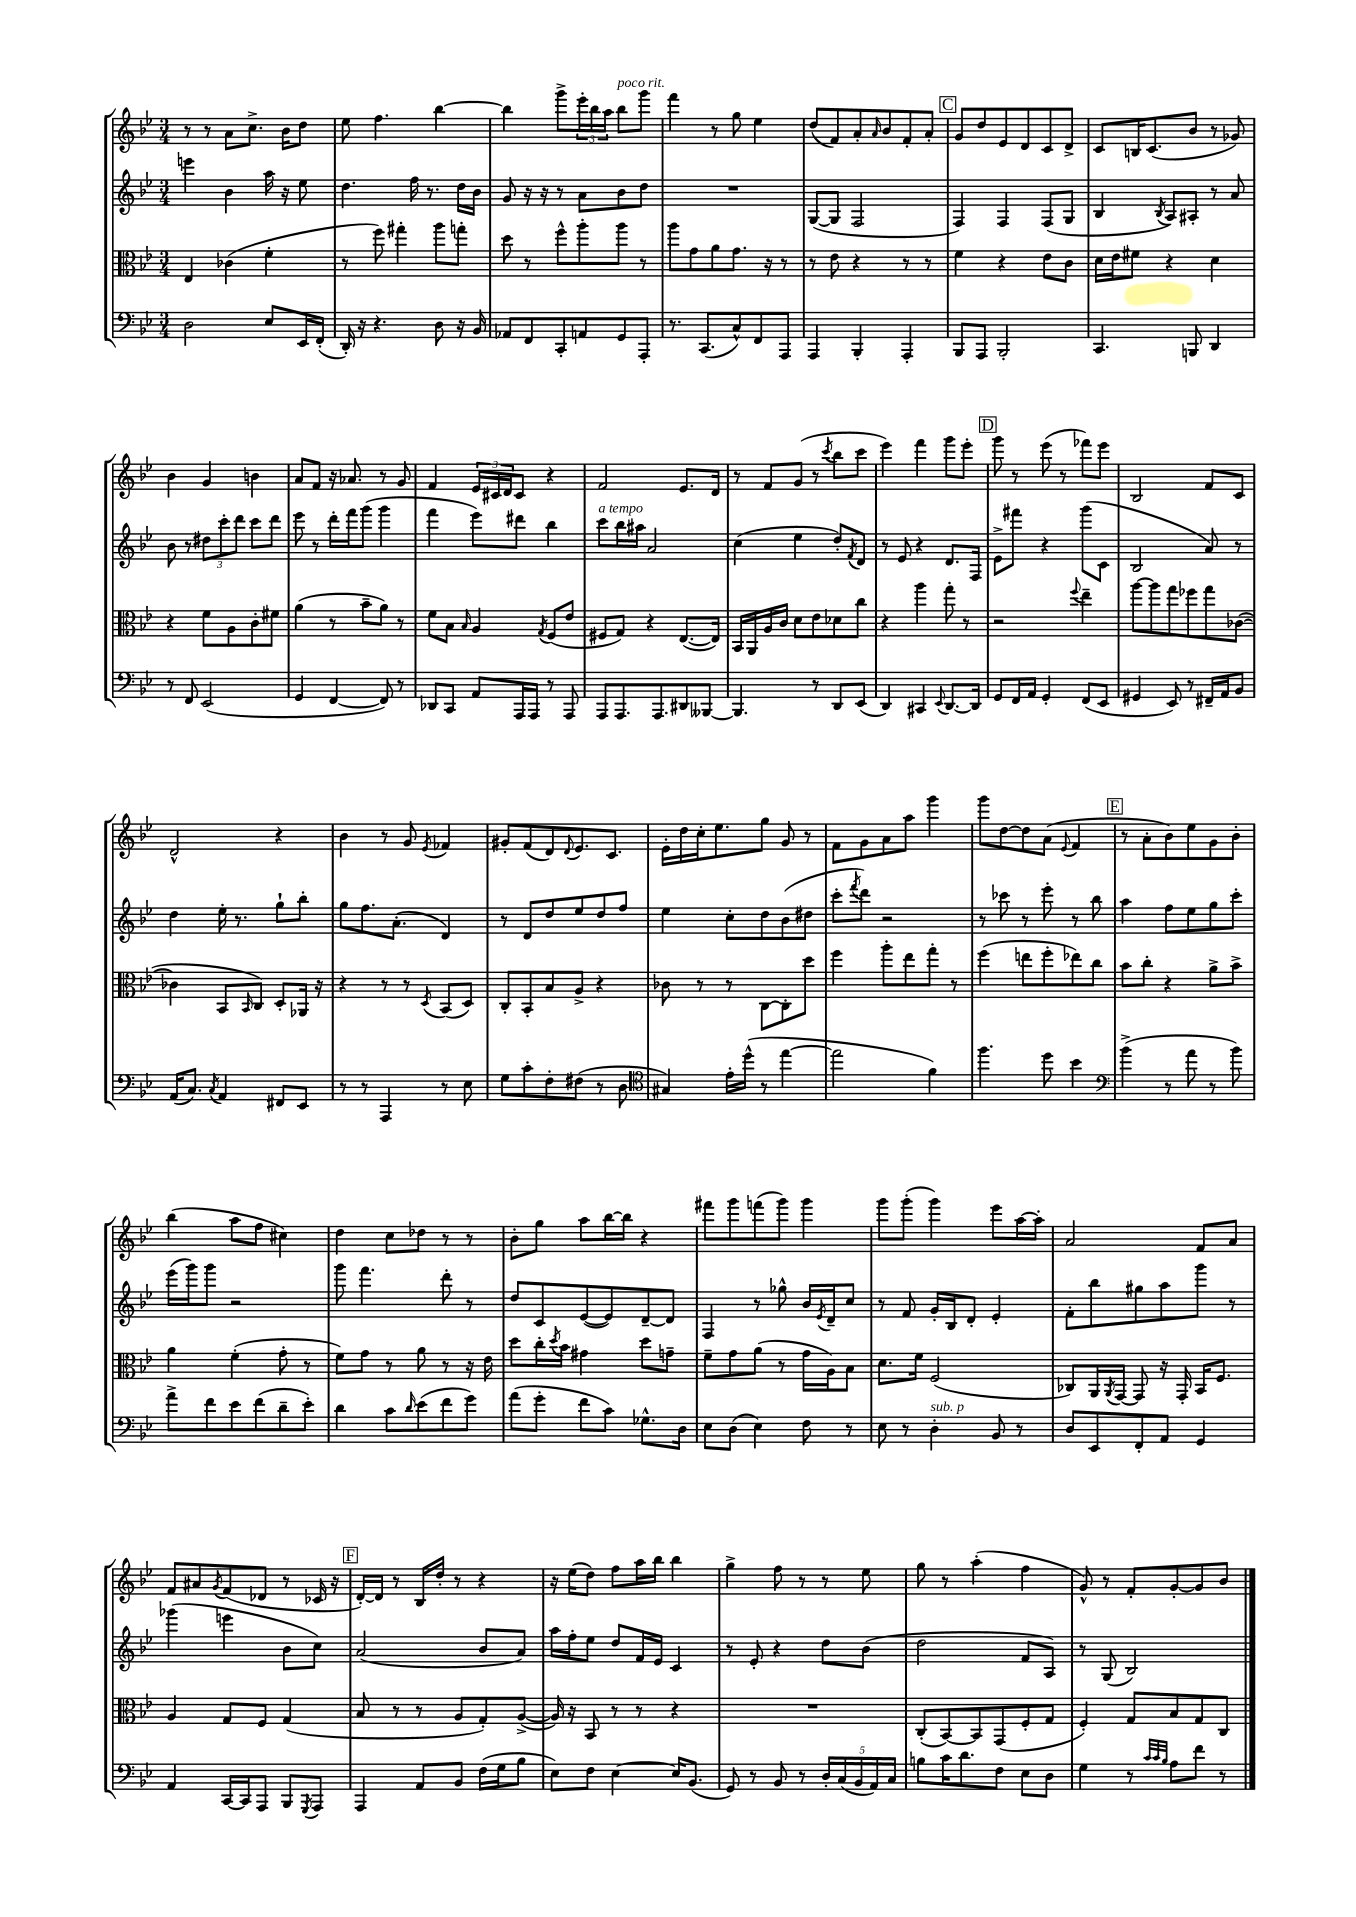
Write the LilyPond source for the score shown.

<<
\new StaffGroup <<
\new Staff = "s0" {
    \clef treble \key bes \major \numericTimeSignature \time 3/4
    r8 r8 a'8 c''8.-> bes'16 d''8 |
    ees''8 f''4. bes''4~ |
    bes''4 g'''8-> \tuplet 3/2 { ees'''16-. bes''16 a''16 } bes''8^\markup { \italic "poco rit." } g'''8 |
    f'''4 r8 g''8 ees''4 |
    d''8( f'8) a'8-. \grace { a'16 } bes'8 f'8-. a'8-. |
    \mark \markup { \box "C" } g'8 d''8 ees'8 d'8 c'8 d'8-> |
    c'8 b16 c'8.( bes'8 r8 ges'8) |
    bes'4 g'4 b'4 |
    a'8 f'8 r16 aes'8. r8 g'8 |
    f'4 \tuplet 3/2 { ees'16 cis'16 d'16 } cis'8 r4 |
    f'2 ees'8. d'16 |
    r8 f'8 g'8( r8 \acciaccatura { c'''8 } bes''8 c'''8 |
    ees'''4) f'''4 g'''8 ees'''8-. |
    \mark \markup { \box "D" } g'''8 r8 ees'''8( r8 fes'''8) ees'''8 |
    bes2 f'8 c'8 |
    d'2-^ r4 |
    bes'4 r8 g'8 \acciaccatura { ees'8 } fes'4 |
    gis'8-. f'8( d'8) \appoggiatura { d'8 } ees'8. c'8. |
    ees'16-. d''16 c''16-. ees''8. g''8 g'8 r8 |
    f'8 g'8 a'8 a''8 g'''4 |
    g'''8 d''8~ d''8 a'8( \appoggiatura { ees'8 } f'4 |
    \mark \markup { \box "E" } r8 a'8-. bes'8) ees''8 g'8 bes'8-. |
    bes''4( a''8 f''8 cis''4) |
    d''4 c''8 des''8 r8 r8 |
    bes'8-. g''8 a''8 bes''16~ bes''16 r4 |
    fis'''8 g'''8 f'''8( g'''8) g'''4 |
    g'''8 g'''8-.( g'''4) ees'''8 a''16~ a''16-. |
    a'2 f'8 a'8 |
    f'8 ais'8 \acciaccatura { g'8 } f'8( des'8 r8 ces'16 r16 |
    \mark \markup { \box "F" } d'16~-.) d'16 r8 bes16 d''16-. r8 r4 |
    r16 ees''16( d''8) f''8 a''16 bes''16 bes''4 |
    g''4-> f''8 r8 r8 ees''8 |
    g''8 r8 a''4-.( f''4 |
    g'8-^) r8 f'8-. g'8~-. g'8 bes'8 \bar "|." |
}
\new Staff = "s1" {
    \clef treble \key bes \major \numericTimeSignature \time 3/4
    e'''4 bes'4 a''16 r16 ees''8 |
    d''4. f''16 r8. d''16 bes'16 |
    g'8 r16 r16 r8 a'8 bes'8 d''8 |
    R2. |
    g8~( g8 f2 |
    \mark \markup { \box "C" } f4) f4 f8( g8 |
    bes4 \acciaccatura { bes8 } a8) ais8-. r8 a'8 |
    bes'8 r8 \tuplet 3/2 { dis''8 c'''8-. d'''8 } c'''8 d'''8 |
    ees'''8 r8 d'''16-. f'''16 g'''8( g'''4 |
    f'''4 ees'''8) dis'''8 bes''4 |
    c'''8^\markup { \italic "a tempo" } bes''16 ais''16 a'2 |
    c''4( ees''4 d''8-.) \acciaccatura { f'8 } d'8 |
    r8 ees'8 r4 d'8. f16 |
    \mark \markup { \box "D" } ees'8-> fis'''8 r4 g'''8( c'8 |
    bes2 a'8) r8 |
    d''4 ees''16-. r8. g''8-! bes''8-. |
    g''8 f''8. a'8.-.( d'4) |
    r8 d'8 d''8 ees''8 d''8 f''8 |
    ees''4 c''8-. d''8 bes'8( dis''8 |
    c'''8-. \acciaccatura { f'''8 } d'''8) r2 |
    r8 ces'''8 r8 ees'''8-. r8 bes''8 |
    \mark \markup { \box "E" } a''4 f''8 ees''8 g''8 c'''8-. |
    ees'''16( g'''16) g'''8 r2 |
    g'''8 f'''4. d'''8-. r8 |
    d''8 c'8 ees'8~( ees'8) d'8~-- d'8 |
    f4 r8 ges''8-^ bes'16 \acciaccatura { ees'8 } d'16-- c''8 |
    r8 f'8 g'16-. bes16 d'8-. ees'4-. |
    f'8-. bes''8 gis''8 a''8 g'''8 r8 |
    ges'''4( e'''4 bes'8 c''8) |
    \mark \markup { \box "F" } a'2( bes'8 a'8) |
    a''16 f''16-. ees''8 d''8 f'16 ees'16 c'4 |
    r8 ees'8-. r4 d''8 bes'8( |
    d''2 f'8 a8) |
    r8 g8( bes2) \bar "|." |
}
\new Staff = "s2" {
    \clef alto \key bes \major \numericTimeSignature \time 3/4
    ees4 ces'4( f'4-. |
    r8 f''8) gis''4-. a''8 g''8-. |
    d''8 r8 f''8-^ a''8-. a''8 r8 |
    a''8 g'8 a'8 g'8. r16 r8 |
    r8 ees'8 r4 r8 r8 |
    \mark \markup { \box "C" } f'4 r4 ees'8 c'8 |
    d'16 ees'16 fis'8 r4 d'4 |
    r4 f'8 a8 c'8-. fis'8 |
    a'4( r8 bes'8-- a'8) r8 |
    f'8 bes8 \grace { bes16 } a4 \acciaccatura { g8 } f8( ees'8 |
    fis8 g8) r4 ees8.~( ees16) |
    bes,16 a,16 a16 c'16 d'8 ees'8 des'8 c''8 |
    r4 a''4 g''8-. r8 |
    \mark \markup { \box "D" } r2 \appoggiatura { f''8 } ees''4-- |
    a''8~ a''8 g''8 fes''8 g''8 ces'8~( |
    ces'4 bes,8 \grace { bes,16 } c8) d8-. aes,16 r16 |
    r4 r8 r8 \acciaccatura { d8 } bes,8( d8) |
    c8-. bes,8-. bes8 a8-> r4 |
    ces'8 r8 r8 c8~ c8-. d''8 |
    f''4 a''8-. ees''8 g''8-. r8 |
    f''4( e''8 f''8-. ees''8) c''8 |
    \mark \markup { \box "E" } bes'8 c''8-. r4 a'8-> bes'8-> |
    a'4 f'4-.( g'8-. r8 |
    f'8) g'8 r8 a'8 r8 r16 ees'16 |
    d''8 c''16-. \acciaccatura { d''8 } bes'16 gis'4 d''8 g'8-- |
    f'8-- g'8 a'8( r8 g'16 a16) bes8 |
    d'8. f'16 f2( |
    ces8) a,16 \acciaccatura { a,8 } g,16~ g,8 r16 g,16-. bes,16 f8. |
    a4 g8 f8 g4( |
    \mark \markup { \box "F" } bes8 r8 r8 a8 g8-.) a8~->( |
    a16) r16 bes,8 r8 r8 r4 |
    R2. |
    c8-.( bes,8~) bes,8 g,8( f8-. g8 |
    f4-.) g8 bes8 g8 c8 \bar "|." |
}
\new Staff = "s3" {
    \clef bass \key bes \major \numericTimeSignature \time 3/4
    d2 ees8 ees,16 f,16-.( |
    d,16-.) r16 r4. d8 r16 bes,16 |
    aes,8 f,8 c,8-. a,8 g,8 a,,8-. |
    r8. c,8.( c8-^) f,8 a,,8 |
    a,,4 bes,,4-. a,,4-. |
    \mark \markup { \box "C" } bes,,8 a,,8 bes,,2-. |
    c,4. b,,8 d,4 |
    r8 f,8 ees,2( |
    g,4 f,4~ f,8) r8 |
    des,8 c,8 a,8 a,,16 a,,16 r8 a,,8 |
    a,,8 a,,8. a,,8. dis,8 beses,,8~ |
    beses,,4. r8 d,8 ees,8( |
    d,4) cis,4 \appoggiatura { ees,8 } d,8.~ d,16 |
    \mark \markup { \box "D" } g,8 f,16 a,16 g,4-. f,8( ees,8 |
    gis,4 ees,8) r8 fis,16-- a,16 bes,8 |
    a,16( c8.) \acciaccatura { c8 } a,4 fis,8 ees,8 |
    r8 r8 a,,4 r8 ees8 |
    g8 c'8-. f8-. fis8( r8 d8 |
    \clef tenor gis4) ees'16-. d''16-^( r8 ees''4~ |
    ees''2 f'4) |
    f''4. d''8 bes'4 |
    \mark \markup { \box "E" } \clef bass bes'4->( r8 a'8 r8 bes'8) |
    a'8-> f'8 ees'8 f'8( d'8-- ees'8-.) |
    d'4 c'8 \grace { d'16 } ees'8( f'8 g'8) |
    a'8( g'8-. f'8 c'8) ges8.-^ d16 |
    ees8 d8( ees4) f8 r8 |
    ees8 r8 d4-.^\markup { \italic "sub. p" } bes,8 r8 |
    d8 ees,8 f,8-. a,8 g,4 |
    a,4 c,16~ c,16 a,,8 bes,,8 \acciaccatura { g,,8 } a,,8 |
    \mark \markup { \box "F" } a,,4 a,8 bes,8 f16( g16 bes8 |
    ees8) f8 ees4~ ees16 bes,8.( |
    g,8) r8 bes,8 r8 \tuplet 5/4 { d16-. c16( bes,16 a,16) c16 } |
    b8 c'16 d'8. f8 ees8 d8 |
    g4 r8 \grace { c'32 c'32 bes32 } a8 f'8 r8 \bar "|." |
}
>>
>>
\layout { \context { \Score \remove "Bar_number_engraver" } }
